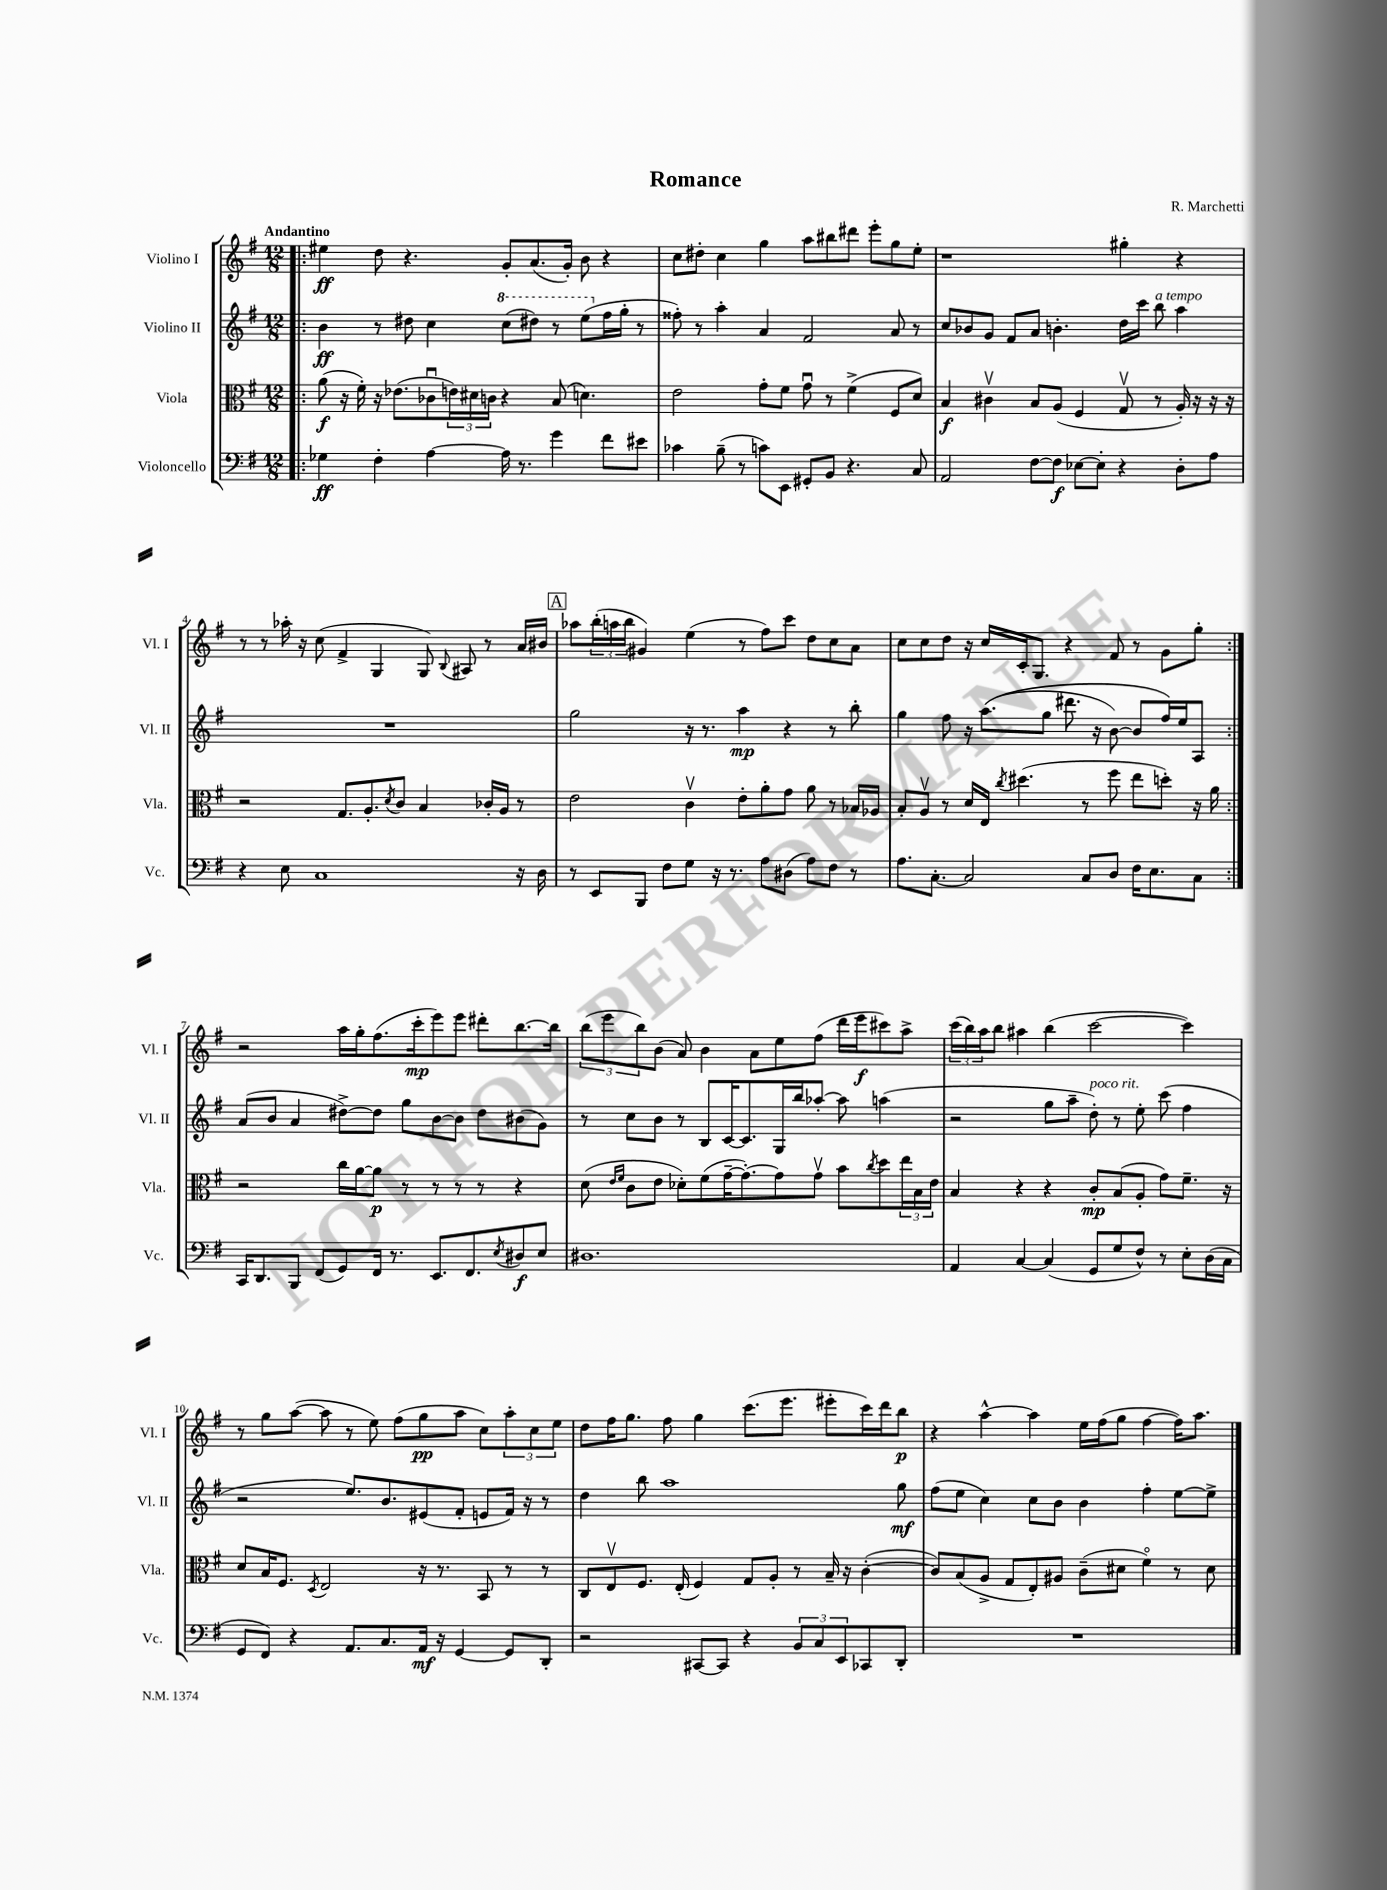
\header { title = "Romance" composer = "R. Marchetti" }
<<
\new StaffGroup <<
\new Staff = "s0" \with { instrumentName = "Violino I" shortInstrumentName = "Vl. I" } {
    \clef treble \key g \major \numericTimeSignature \time 12/8 \tempo "Andantino"
    \repeat volta 2 { \bar ".|:" eis''4\ff d''8 r4. g'8-. a'8.( g'16-.) b'8 r4 |
    c''8 dis''8-. c''4 g''4 a''8 bis''8 dis'''8 e'''8-. g''8 e''8-. |
    r1 gis''4-. r4 |
    r8 r8 aes''16-. r16 c''8( fis'4-> g4 g8) \appoggiatura { b8 } ais8 r8 a'16 bis'16 |
    \mark \markup { \box "A" } aes''8 \tuplet 3/2 { b''16-.( a''16 b''16 } gis'4) e''4( r8 fis''8) c'''8 d''8 c''8 a'8 |
    c''8 c''8 d''8 r16 c''16 c'16-. g8. r4 fis'8 r8 g'8 g''8-. | }
    r2 a''16 g''16-. fis''8.( c'''16-.\mp e'''8) e'''8 dis'''8-. b''8.~ b''16 |
    \tuplet 3/2 { b''8( e'''8 b''8) } b'8( a'8) b'4 a'8 e''8 fis''8( d'''16 e'''16\f cis'''8) a''8-> |
    \tuplet 3/2 { c'''16( b''16) a''16 } b''8 ais''4 b''4( c'''2~ c'''4) |
    r8 g''8 a''8~( a''8 r8 e''8) fis''8( g''8\pp a''8 c''8) \tuplet 3/2 { a''8-. c''8 e''8 } |
    d''8 fis''16 g''8. fis''8 g''4 c'''8.( e'''8. eis'''8-. c'''16) d'''16 b''8\p |
    r4 a''4~-^ a''4 e''16 fis''16( g''8 fis''4~ fis''16) a''8. \bar "|." |
}
\new Staff = "s1" \with { instrumentName = "Violino II" shortInstrumentName = "Vl. II" } {
    \clef treble \key g \major \numericTimeSignature \time 12/8
    \repeat volta 2 { \bar ".|:" b'4\ff r8 dis''8 c''4 \ottava #1 c'''8( dis'''8) r8 e'''8( \ottava #0 fis''16 g''16-. r8 |
    fisis''8-.) r8 a''4-. a'4 fis'2 a'8 r8 |
    c''8 bes'8 g'8 fis'8 a'8 b'4.-. d''16 c'''16 b''8^\markup { \italic "a tempo" } a''4 |
    R1. |
    \mark \markup { \box "A" } g''2 r16 r8. a''4\mp r4 r8 b''8-. |
    g''4 fis''8 r16 a''8.(\( g''8 dis'''8. r16 b'8~) b'8 fis''16\) e''16 a8 | }
    a'8( b'8 a'4 dis''8~->) dis''8 g''8 b'8~ b'8 dis''8 bis'8( g'8) |
    r8 c''8 b'8 r8 b8 c'16~ c'8. g16 b''16 aes''8~-. aes''8 a''4( |
    r2 g''8 a''8-- d''8-.^\markup { \italic "poco rit." }) r8 e''8-. c'''8( fis''4 |
    r2 e''8.) b'8. eis'8( fis'8-. e'8 fis'16) r16 r8 |
    d''4 b''8 a''1 g''8\mf |
    fis''8( e''8 c''4) c''8 b'8 b'4 fis''4-. e''8~ e''8-> \bar "|." |
}
\new Staff = "s2" \with { instrumentName = "Viola" shortInstrumentName = "Vla." } {
    \clef alto \key g \major \numericTimeSignature \time 12/8
    \repeat volta 2 { \bar ".|:" a'8\f( r16 fis'16-.) r16 ees'8.( ces'8\downbow \tuplet 3/2 { e'16) dis'16 c'16 } r4 b8( d'4.) |
    e'2 g'8-. fis'8 g'8\downbow r8 fis'4->( fis8 d'8) |
    b4\f cis'4\upbow b8 a8( fis4 g8\upbow r8 a16-.) r16 r16 r16 |
    r2 g8. a8.-. \acciaccatura { d'8 } c'8 b4 ces'16-. a16 r8 |
    \mark \markup { \box "A" } e'2 c'4\upbow e'8-. a'8-. g'8 a'8 r8 bes16 aes16 |
    b8-. a8\upbow r8 d'16 e16 \acciaccatura { c''8 } dis''4.( r8 fis''8 e''8 d''8-.) r16 a'16 | }
    r2 c''16 a'16~ a'8\p r8 r8 r8 r8 r4 |
    d'8( \grace { e'16 fis'16 } c'8 e'8 des'8-.) fis'8( g'16~-- g'8.~-.) g'8 g'8\upbow b'8 \acciaccatura { c''8 } d''8 \tuplet 3/2 { e''16 b16 e'16 } |
    b4 r4 r4 c'8-.\mp b8( a8-. g'8) fis'8.-- r16 |
    d'8 b16 fis8. \acciaccatura { d8 } e2 r16 r8. b,8 r8 r8 |
    c8 e8\upbow fis8. e16-.( fis4) g8 a8-. r8 b16-- r16 c'4~-.( |
    c'8) b8( a8-> g8 e8-.) ais8 c'8--( dis'8 fis'4\flageolet) r8 dis'8 \bar "|." |
}
\new Staff = "s3" \with { instrumentName = "Violoncello" shortInstrumentName = "Vc." } {
    \clef bass \key g \major \numericTimeSignature \time 12/8
    \repeat volta 2 { \bar ".|:" ges4\ff fis4-. a4~ a16 r8. g'4 fis'8 eis'8 |
    ces'4 b8--( r8 c'8) e,8 gis,8-. b,8 r4. c8 |
    a,2 fis8~ fis8\f ees8~ ees8-. r4 d8-. a8 |
    r4 e8 c1 r16 d16 |
    \mark \markup { \box "A" } r8 e,8 b,,8 fis8 g8 r16 r8. a8 dis8( a8) fis8 r8 |
    a8. c8.~-. c2 c8 d8 fis16 e8. c8 | }
    c,16 d,8. b,,8 fis,8( g,8) fis,16 r8. e,8. fis,8. \acciaccatura { e8 } dis8\f e8 |
    dis1. |
    a,4 c4~ c4( g,8 g8 fis8-^) r8 e8-. d16( c16 |
    g,8 fis,8) r4 a,8. c8. a,16\mf r16 g,4~ g,8 d,8-. |
    r2 cis,8~ cis,8 r4 \tuplet 3/2 { b,8 c8 e,8 } ces,8 d,8-. |
    R1. \bar "|." |
}
>>
>>
